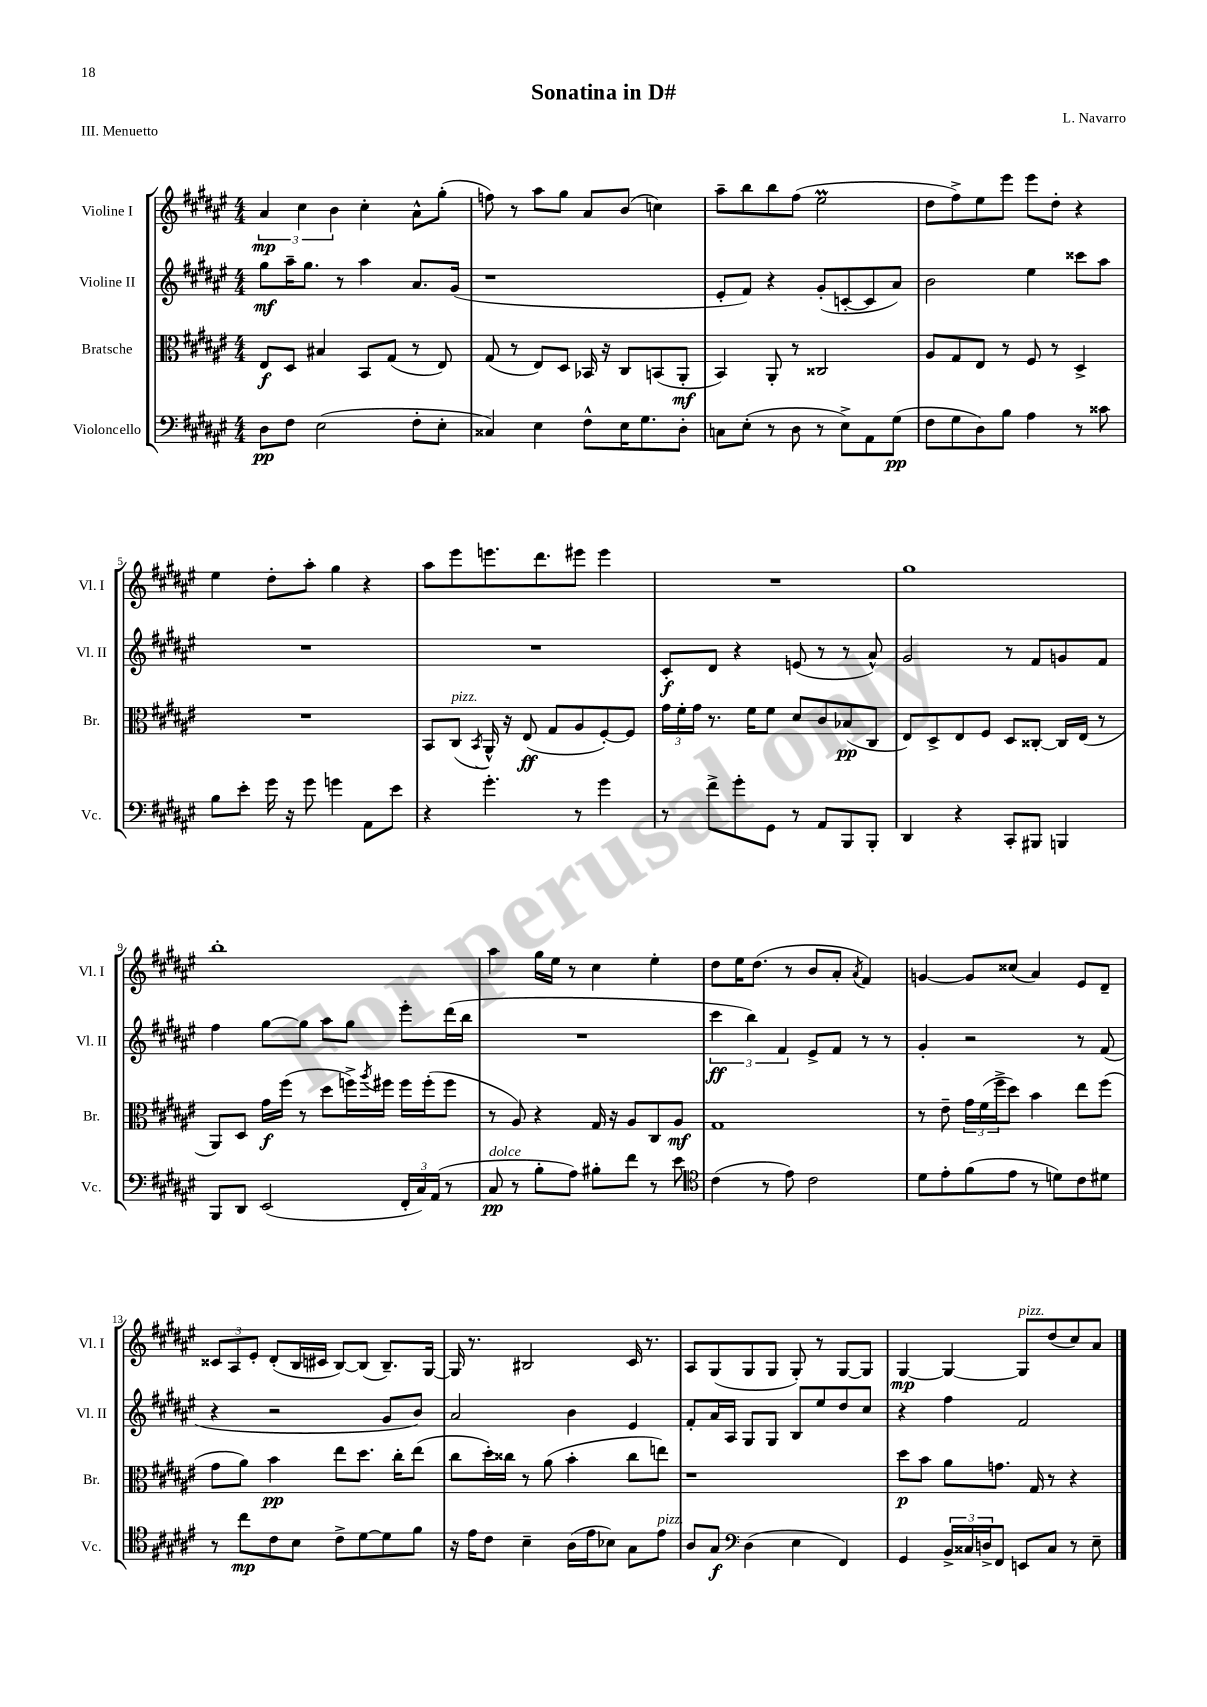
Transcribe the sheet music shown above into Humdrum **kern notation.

**kern	**kern	**kern	**kern
*staff4	*staff3	*staff2	*staff1
*clefF4	*clefC3	*clefG2	*clefG2
*k[f#c#g#d#a#e#]	*k[f#c#g#d#a#e#]	*k[f#c#g#d#a#e#]	*k[f#c#g#d#a#e#]
*M4/4	*M4/4	*M4/4	*M4/4
8D#	8E#	8gg#	6a#
8F#	8D#	16aa#~	.
.	.	.	6cc#
.	.	8.gg#	.
(2E#	4B#	.	.
.	.	.	6b
.	.	8r	.
.	8BB	4aa#	4cc#'
.	(8G#	.	.
8F#'	8r	8.a#	8a#^^
8E#'	8E#)	.	(8gg#'
.	.	(16g#	.
=	=	=	=
4C##)	(8G#	1r	8ff)
.	8r	.	8r
4E#	8E#)	.	8aa#
.	8D#	.	8gg#
8F#^^	16BB-	.	8a#
.	16r	.	.
16E#	8C#	.	(8b
8.G#	.	.	.
.	(8BB	.	4cc)
8D#'	8AA#'	.	.
=	=	=	=
8C	4BB)	8e#'	8aa#~
(8E#'	.	8f#)	8bb
8r	8AA#'	4r	8bb
8D#	8r	.	(8ff#
8r	2C##	(8g#'	2ee#
8E#^)	.	[8c'	.
8AA#	.	8c]	.
(8G#	.	8a#)	.
=	=	=	=
8F#	8A#	2b	8dd#
8G#	8G#	.	8ff#^)
8D#)	8E#	.	8ee#
8B	8r	.	8eee#
4A#	8F#	4ee#	8eee#
.	8r	.	8dd#'
8r	4D#^	8ccc##	4r
8c##	.	8aa#	.
=	=	=	=
8B	1r	1r	4ee#
8e#'	.	.	.
16g#	.	.	8dd#'
16r	.	.	.
8g#	.	.	8aa#'
4g	.	.	4gg#
8AA#	.	.	4r
8e#	.	.	.
=	=	=	=
4r	8BB	1r	8aa#
.	(8C#	.	8eee#
.	8qBB	.	.
4.g#'	16AA#^^)	.	8.eee
.	16r	.	.
.	(8E#	.	.
.	.	.	8.ddd#
.	8G#	.	.
8r	8A#	.	8eee#
4g#	[8F#')	.	4eee#
.	8F#]	.	.
=	=	=	=
8r	24g#	8c#'	1r
.	24f#'	.	.
.	24g#	.	.
8f#^	8.r	8d#	.
8g#'	.	4r	.
.	16f#	.	.
8GG#	8f#	.	.
8r	8d#	(8e	.
8AA#	8c#	8r	.
8BBB	(8B-	8r	.
8BBB'	8C#	8a#^^)	.
=	=	=	=
4DD#	8E#)	2g#	1gg#
.	8D#^	.	.
4r	8E#	.	.
.	8F#	.	.
8CC#'	8D#	8r	.
8BBB#	[8C##'	8f#	.
4BBB	16C##]	8g	.
.	(16E#	.	.
.	8r	8f#	.
=	=	=	=
8BBB	8AA#)	4ff#	1bb'
8DD#	8D#	.	.
(2EE#	16g#	[8gg#	.
.	(16ff#	.	.
.	8r	8gg#]	.
.	8dd#	8aa#	.
.	16ff^)	8gg#	.
.	8qaa#	.	.
.	16ff#	.	.
24FF#'	16ff#	8eee#'	.
24C#)	.	.	.
.	(16ff#'	.	.
(24AA#	.	.	.
8r	8ff#	(16ddd#	.
.	.	16bb	.
=	=	=	=
8C#	8r	1r	4aa#
8r	8A#)	.	.
8B'	4r	.	16gg#
.	.	.	16ee#
8A#)	.	.	8r
8B#'	16G#	.	4cc#
.	16r	.	.
8f#	8A#	.	.
8r	8C#	.	4ee#'
8e#	8A#	.	.
=	=	=	=
*clefC4	*	*	*
(4c#	1G#	6ccc#	8dd#
.	.	.	16ee#
.	.	6bb)	.
.	.	.	(8.dd#
8r	.	.	.
.	.	6f#	.
8e#)	.	.	8r
2c#	.	8e#^	8b
.	.	8f#	8a#'
.	.	.	8qa#
.	.	8r	4f#)
.	.	8r	.
=	=	=	=
8d#	8r	4g#'	[4g
8e#'	8e#~	.	.
(8f#	24g#	2r	8g]
.	(24f#	.	.
.	24ff#^	.	.
8e#	8dd#)	.	(8cc##
8r	4b	.	4a#)
8d)	.	.	.
8c#	8ee#	8r	8e#
8d#	(8ff#	(8f#	8d#~
=	=	=	=
8r	8g#	4r	12c##
.	.	.	12A#
8cc#	8a#)	.	.
.	.	.	12e#'
8c#	4b	2r	(8d#'
8B	.	.	16B
.	.	.	16c#
8c#^	8ee#	.	[8B)
[8d#	8.dd#	.	(8B]
8d#]	.	8g#	8.B~)
.	16cc#'	.	.
8f#	(8ee#	8b)	.
.	.	.	[16G#
=	=	=	=
16r	8cc#	2a#	16G#]
16e#	.	.	8.r
8c#	16dd#')	.	.
.	16cc##	.	.
4B~	8r	.	2B#
.	(8a#	.	.
(16A#	4b'	4b	.
16e#	.	.	.
8B-)	.	.	.
8G#	8cc##	4e#	16c#
.	.	.	8.r
8e#	8ee)	.	.
=	=	=	=
8A#	1r	8f#'	8A#
8G#	.	16a#	(8G#
.	.	16A#	.
*clefF4	*	*	*
(4D#	.	8G#	8G#
.	.	8G#	8G#
4E#	.	8B	8G#')
.	.	8ee#	8r
4FF#)	.	8dd#	[8G#
.	.	8cc#	8G#]
=	=	=	=
4GG#	8dd#	4r	[4G#
.	8b	.	.
24BB^	8a#	4ff#	4G#_
24C##	.	.	.
24D^	.	.	.
8FF#	8.g	.	.
8EE	.	2f#	8G#]
.	16G#	.	.
8C##	8r	.	(8dd#
8r	4r	.	8cc#)
8E#~	.	.	8a#
==	==	==	==
*-	*-	*-	*-
